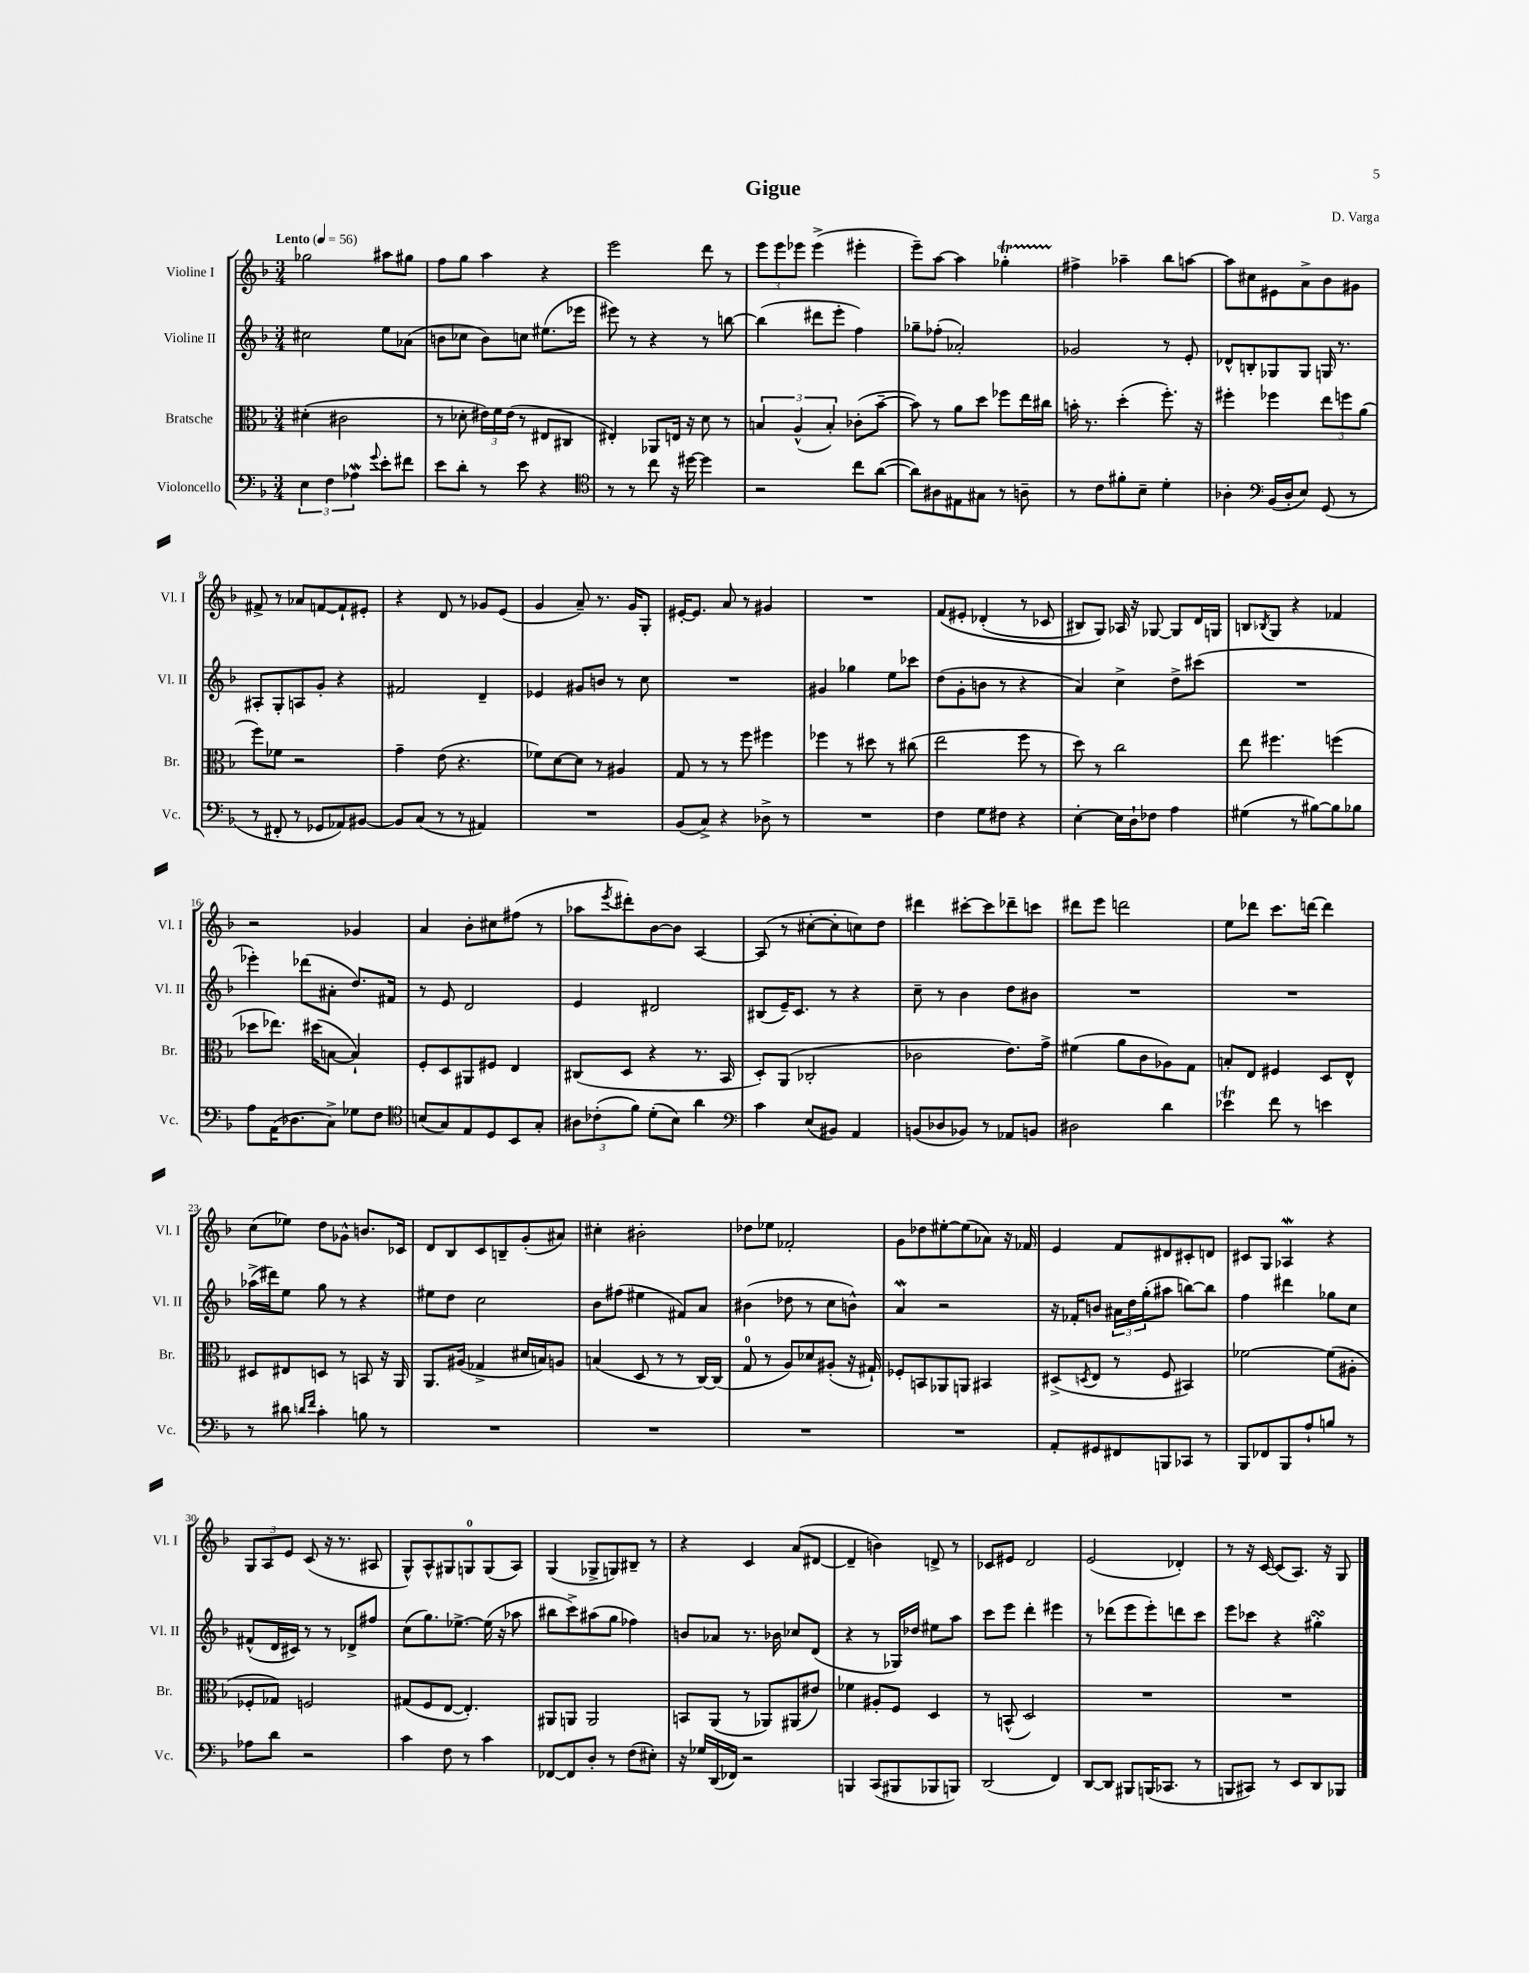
\header { title = "Gigue" composer = "D. Varga" }
<<
\new StaffGroup <<
\new Staff = "s0" \with { instrumentName = "Violine I" shortInstrumentName = "Vl. I" } {
    \clef treble \key f \major \numericTimeSignature \time 3/4 \tempo "Lento" 4 = 56
    ges''2 ais''8 gis''8 |
    f''8 g''8 a''4 r4 |
    e'''2 d'''8 r8 |
    \tuplet 3/2 { e'''8 e'''8 ees'''8 } ees'''4->( eis'''4-. |
    e'''8--) a''8~ a''4 ges''4-.\startTrillSpan |
    fis''4->\stopTrillSpan aes''4-- bes''8 a''8~ |
    a''8 cis''8 eis'8 a'8-> bes'8 gis'8 |
    fis'8-> r8 aes'8 f'8~ f'8-! eis'8-. |
    r4 d'8 r8 ges'8 e'8( |
    g'4 a'8--) r8. g'16 g8-. |
    eis'16~-. eis'8. a'8 r8 gis'4 |
    R2. |
    f'8\( eis'8-. des'4-.( r8 ces'8 |
    bis8) g8\) aes16 r16 ges8~ ges8 d'16 g16 |
    b8 \acciaccatura { bes8 } g8 r4 fes'4 |
    r2 ges'4 |
    a'4 bes'8-. cis''8 fis''8( r8 |
    aes''8 \acciaccatura { e'''8 } dis'''8-.) bes'8~ bes'8 a4~ |
    a8( r8 cis''8~-. cis''8-. c''8) d''8 |
    dis'''4 cis'''8~-. cis'''8 des'''8-- c'''8 |
    dis'''8 e'''8 d'''2 |
    e''8 des'''8 c'''8. d'''16~ d'''4 |
    c''8( ees''8) d''8 ges'8-^ b'8. ces'16 |
    d'8 bes8 c'8 b8-- g'8-.( ais'8) |
    cis''4-. bis'2-. |
    des''8 ees''8 fes'2-. |
    g'8 des''8 eis''8~-. eis''8( aes'8) r16 fes'16 |
    e'4 f'8 dis'8 cis'8-. d'8 |
    cis'8 g8 aes4\mordent r4 |
    \tuplet 3/2 { g8 a8 e'8 } c'8( r16 r8. ais8 |
    g8-^) a8-^ gis8 g8-0 g8( a8) |
    g4( ges8-> g8) bis8-- r8 |
    r4 c'4 a'8( dis'8~ |
    dis'4-- b'4) d'8-> r8 |
    ces'8 eis'8 d'2 |
    e'2( des'4-.) |
    r8 r16 c'16~ c'8( a8.) r16 g8 \bar "|." |
}
\new Staff = "s1" \with { instrumentName = "Violine II" shortInstrumentName = "Vl. II" } {
    \clef treble \key f \major \numericTimeSignature \time 3/4
    cis''2 e''8 aes'8( |
    b'8 ces''8 b'8) c''8 eis''8.( ees'''16 |
    eis'''8) r8 r4 r8 b''8~ |
    b''4( dis'''8 e'''8-. f''4) |
    ges''8-- fes''8-.( aes'2-.) |
    ges'2 r8 e'8-. |
    des'8-^ b8-. ges8 ges8 g16 r8. |
    ais8-. g8-. a8 g'8-. r4 |
    fis'2 d'4-- |
    ees'4 gis'8 b'8 r8 c''8 |
    R2. |
    gis'4 ges''4 e''8 ces'''8 |
    d''8( g'8-. b'8 r8 r4 |
    a'4) c''4-> d''8-> cis'''8( |
    R2. |
    ees'''4-.) des'''8( ais'8-. d''8.) fis'16 |
    r8 e'8 d'2 |
    e'4 dis'2 |
    bis8( e'16--) c'8. r8 r4 |
    c''8-- r8 bes'4 d''8 bis'8 |
    R2. |
    R2. |
    aes''16->( dis'''16) e''8 g''8 r8 r4 |
    eis''8 d''8 c''2 |
    bes'8 fis''8( eis''4 fis'8) a'8 |
    bis'4( des''8 r8 c''8 b'8-^) |
    a'4\mordent r2 |
    r16 fes'16-. b'8 \tuplet 3/2 { ais'16 d''16 g''16-.( } ais''8 b''8~) b''8 |
    f''4 dis'''4 ges''8 c''8 |
    fis'8-^( d'16 cis'16) r8 r8 des'8-> fis''8 |
    c''8( g''8.) ees''8.~-> ees''16( r16 aes''8 |
    bis''8 c'''8->) ais''8( g''8 fes''4) |
    b'8 aes'8 r8. bes'16 ces''8 d'8( |
    r4 r8 ges16) des''16 eis''8 a''8 |
    c'''8 e'''8 d'''4-. eis'''4 |
    r8 des'''8( e'''8 e'''8-.) d'''8 c'''8 |
    e'''8 ces'''8 r4 gis''4-.\turn \bar "|." |
}
\new Staff = "s2" \with { instrumentName = "Bratsche" shortInstrumentName = "Br." } {
    \clef alto \key f \major \numericTimeSignature \time 3/4
    dis'4-.( cis'2 |
    r8 des'8-. \tuplet 3/2 { eis'16) f'16 eis'16( } r8 eis8 cis8 |
    eis4-.) aes,8 e16 r16 d'8 r8 |
    \tuplet 3/2 { b4 a4-^( b4-.) } ces'8-.( bes'8~-- |
    bes'8) r8 a'8 d''8 fes''8 e''16 cis''16 |
    b'16-. r8. d''4-.( f''8.-.) r16 |
    fis''4-. fes''4 \tuplet 3/2 { e''8 f''8 a'8( } |
    f''8) fes'8 r2 |
    g'4-- e'8( r4. |
    fes'8) d'8~ d'8 r8 ais4 |
    g8 r8 r8 f''8 fis''4 |
    fes''4 r8 dis''8 r8 cis''8( |
    e''2 f''8 r8 |
    d''8) r8 c''2 |
    e''8 fis''4. f''4( |
    des''8 ees''8.) dis''16( b8~ b4-!) |
    f8-. d8 ais,8 fis8 e4 |
    cis8( d8 r4 r8. bes,16 |
    d8-.) a,8( ces2-. |
    ces'2 e'8.) g'16-> |
    fis'4( a'8 c'8 aes8) g8 |
    b8-. e8 fis4 d8 e8-^ |
    dis8 eis8 d8 r8 b,8 r16 a,16 |
    a,8. ais16( ges4-> dis'16 b16) a8 |
    b4( d8 r8 r8 c16~) c16( |
    g8-0 r8 a8) des'8 ais8-.( r16 gis16-!) |
    fes8-. b,8 aes,8 a,8 bis,4 |
    dis8->( \acciaccatura { d8 } e8 r8 f8 bis,4) |
    fes'2~ fes'8( ais8-. |
    fes8-. ges8) f2 |
    gis8( f8 e8~ e4.-.) |
    ais,8 a,8 a,2 |
    b,8 a,8( r8 aes,8) ais,8( eis'8) |
    fes'4 ais8-. f8 d4 |
    r8 b,8-^( d2) |
    R2. |
    R2. \bar "|." |
}
\new Staff = "s3" \with { instrumentName = "Violoncello" shortInstrumentName = "Vc." } {
    \clef bass \key f \major \numericTimeSignature \time 3/4
    \tuplet 3/2 { e4 f4 aes4\mordent } \appoggiatura { g'8 } e'8-. fis'8 |
    e'8 d'8-. r8 e'8 r4 |
    \clef tenor r8 r8 c''8 r16 dis''16~ dis''4 |
    r2 c''8 a'8~( |
    a'8) ais8 eis8 gis8 r8 a8-- |
    r8 c'8 fis'8-. bes8-- d'4-. |
    aes4-. \clef bass bes,16( d16-. e8) g,8( r8 |
    r8 fis,8-. r8 ges,8 aes,8) bis,8~ |
    bis,8 c8( r8 r8 ais,4) |
    R2. |
    bes,8( c8->) r4 des8-> r8 |
    R2. |
    f4 g8 fis8 r4 |
    e4~-. e16 d16-! fes8 a4 |
    gis4( r8 bis8~) bis8 bes8 |
    a8 a,16( des8. c8->) ges8 f8 |
    \clef tenor b8( g8) e8 d8 bes,8 g8-. |
    \tuplet 3/2 { ais8 ces'8-.( f'8) } d'8-.( bes8) a'4 |
    \clef bass c'4 e8( bis,8) a,4 |
    b,8( des8 bes,8) r8 aes,8 b,8 |
    dis2 d'4 |
    ees'4\trill f'8 r8 e'4 |
    r8 dis'8 \grace { d'16 f'16 } c'4-. b8 r8 |
    R2. |
    R2. |
    R2. |
    R2. |
    a,8-. gis,8 fis,8 b,,8 ces,8 r8 |
    bes,,8 fes,8 bes,,8 a8-! b8 r8 |
    aes8 d'8 r2 |
    c'4 f8 r8 c'4 |
    fes,8~ fes,8 d8-. r8 f8( eis8-.) |
    r16 ges16 d,16( fes,16) r2 |
    b,,4 c,8( bis,,8 bes,,8 b,,8) |
    d,2( f,4) |
    d,8~ d,8 bis,,8 b,,16( ces,8. r8 |
    b,,8 cis,8) r8 e,8 d,8 bes,,8 \bar "|." |
}
>>
>>
